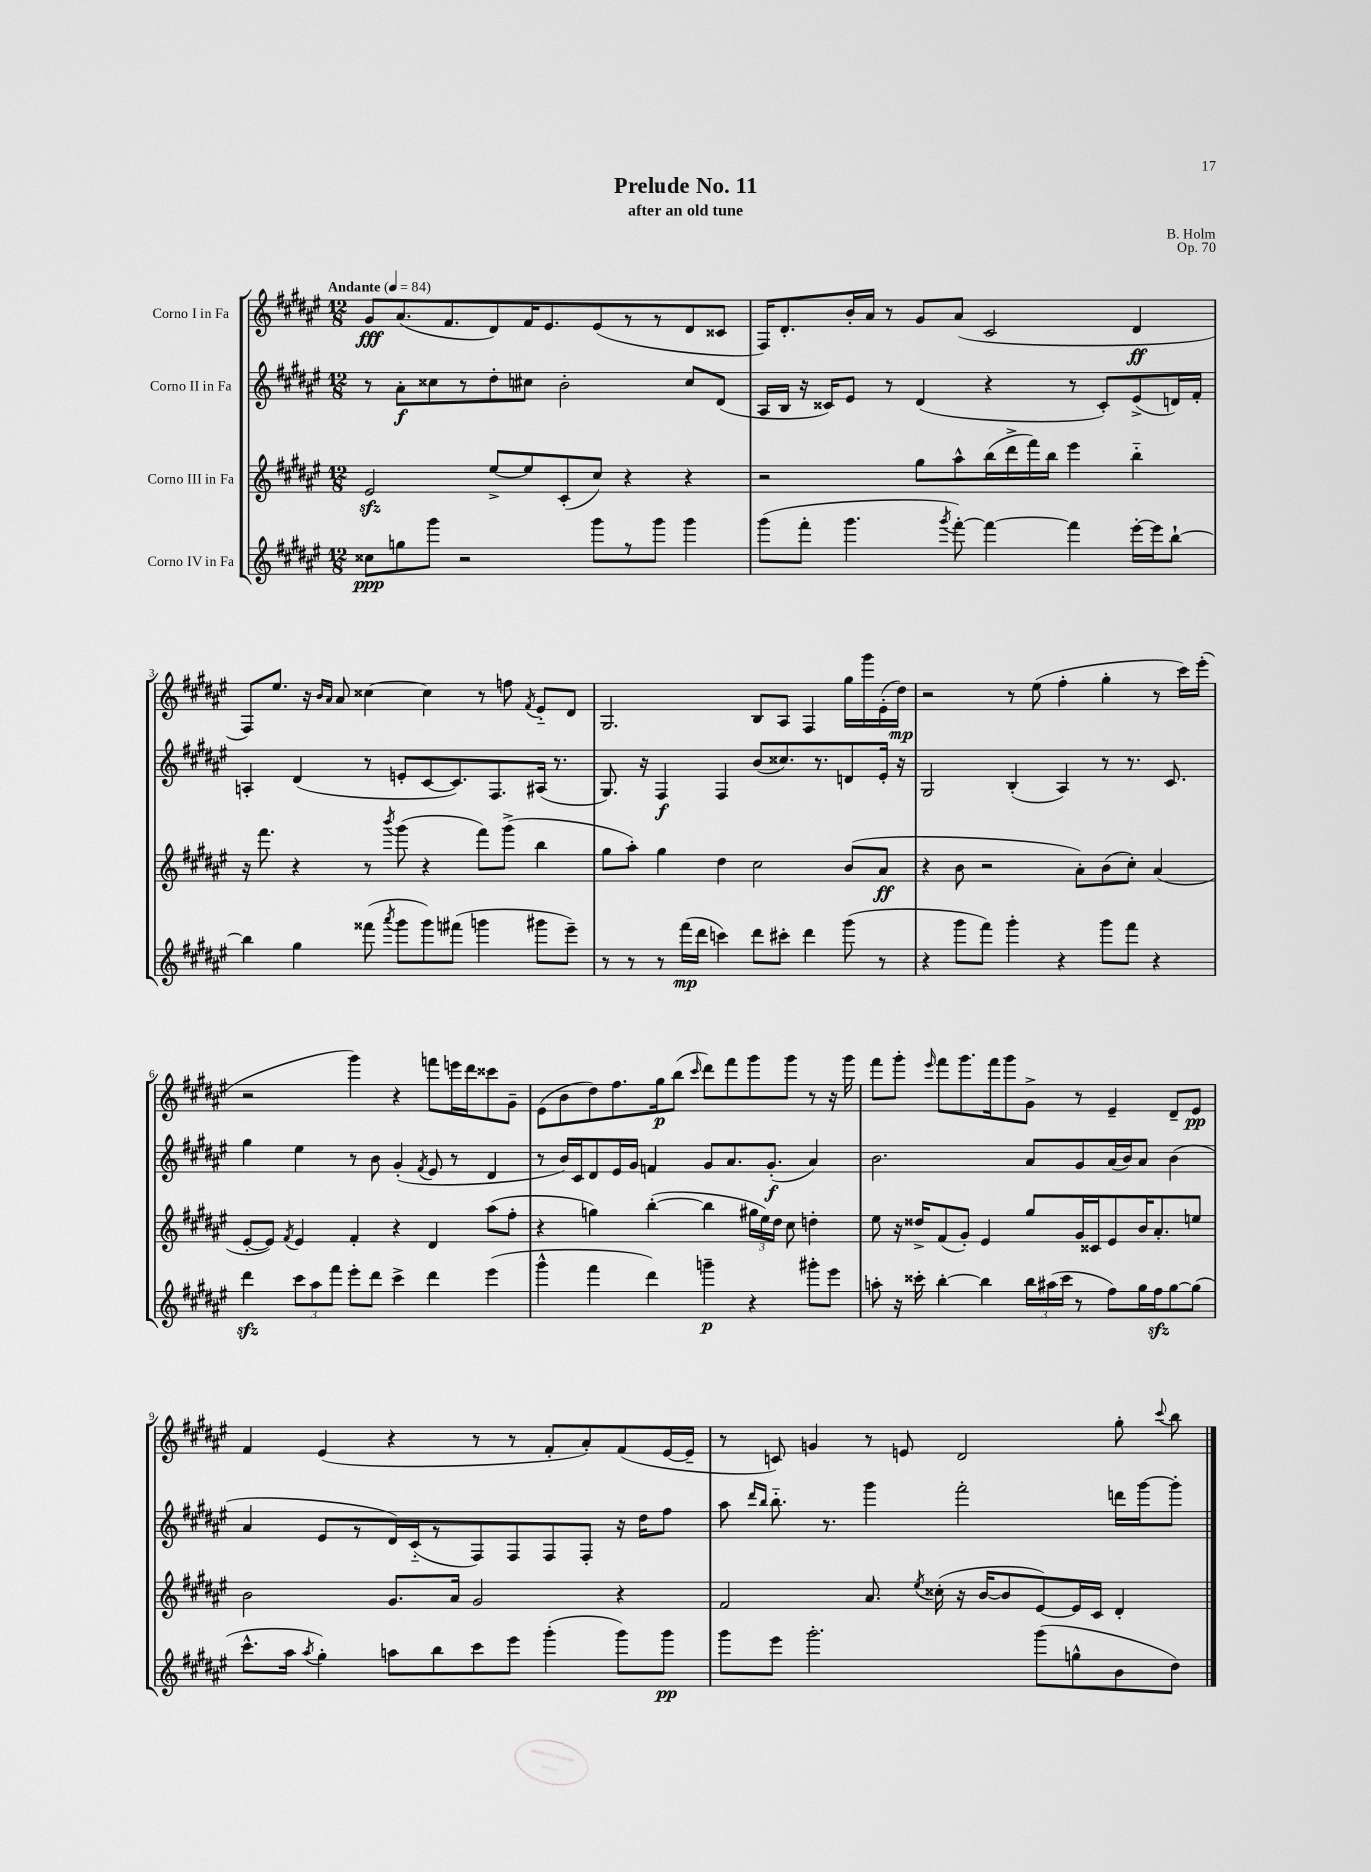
\header { title = "Prelude No. 11" composer = "B. Holm" subtitle = "after an old tune" opus = "Op. 70" }
<<
\new StaffGroup <<
\new Staff = "s0" \with { instrumentName = "Corno I in Fa" } {
    \clef treble \key fis \major \numericTimeSignature \time 12/8 \tempo "Andante" 4 = 84
    \autoBeamOff gis'8[\fff ais'8.( fis'8. dis'8) fis'16 eis'8. eis'8( r8 r8 dis'8 cisis'8] |
    fis16[) dis'8.-. b'16-. ais'16] r8 gis'8[ ais'8]( cis'2 dis'4\ff |
    fis8[) eis''8.] r16 \grace { b'16[ ais'16] } ais'8 cisis''4~ cisis''4 r8 f''8 \acciaccatura { fis'8 } eis'8[-_ dis'8] |
    gis2. b8[ ais8] fis4 gis''16[ gis'''16 eis'16-.( dis''16]\mp) |
    r2 r8 eis''8( fis''4-. gis''4-. r8 cis'''16[) eis'''16]-.( |
    r2 gis'''4) r4 f'''8[ e'''16 dis'''16 cisis'''8 gis'8]-- |
    eis'8[( b'8 dis''8) fis''8. gis''16\p b''8]( \grace { cis'''16 } dis'''8[) fis'''8 gis'''8 gis'''8] r8 r16 gis'''16 |
    fis'''8[ gis'''8]-. \grace { eis'''16 } fis'''8[ gis'''8. fis'''16 gis'''8 gis'8]-> r8 eis'4-- dis'8[-- eis'8]\pp |
    fis'4 eis'4( r4 r8 r8 fis'8[-. ais'8-.) fis'8( eis'16~ eis'16]-- |
    r8 c'8) g'4 r8 e'8 dis'2 gis''8-. \appoggiatura { cis'''8 } b''8 \bar "|." |
}
\new Staff = "s1" \with { instrumentName = "Corno II in Fa" } {
    \clef treble \key fis \major \numericTimeSignature \time 12/8
    \autoBeamOff r8 ais'8[-.\f cisis''8 r8 dis''8-. cis''8] b'2-. cis''8[ dis'8]( |
    ais16[ b16] r16 cisis'16[) eis'8] r8 dis'4( r4 r8 cisis'8[-.) eis'8->( d'16) fis'16]-. |
    a4-. dis'4( r8 e'8[-. cis'8~ cis'8.) fis8. ais16]( r8. |
    gis8.) r16 fis4\f fis4 b'8[( cisis''8.) r8. d'8 eis'16]-. r16 |
    gis2 b4-.( ais4) r8 r8. cis'8. |
    gis''4 eis''4 r8 b'8 gis'4-.( \acciaccatura { fis'8 } eis'8 r8 dis'4 |
    r8 b'16[) cis'16 dis'8 eis'16 gis'16] f'4 gis'8[ ais'8. gis'8.]-.\f( ais'4) |
    b'2. ais'8[ gis'8 ais'16( b'16) ais'8] b'4( |
    ais'4 eis'8[ r8 dis'16) cis'16-_( r8 fis8) fis8 fis8 fis8]-. r16 dis''16[ fis''8] |
    ais''8 \grace { dis'''16[ b''16] } b''8.-_ r8. gis'''4 fis'''2-. d'''16[ gis'''16~ gis'''8]-. \bar "|." |
}
\new Staff = "s2" \with { instrumentName = "Corno III in Fa" } {
    \clef treble \key fis \major \numericTimeSignature \time 12/8
    \autoBeamOff eis'2\sfz eis''8[~-> eis''8 cis'8-.( cis''8]) r4 r4 |
    r2 gis''8[ ais''8-^ b''16( dis'''16-> fis'''16) b''16] eis'''4 b''4-_ |
    r16 fis'''8. r4 r8 \acciaccatura { b'''8 } gis'''8( r4 fis'''8[) gis'''8]->( b''4 |
    gis''8[ ais''8]-.) gis''4 dis''4 cis''2 b'8[( ais'8]\ff |
    r4 b'8 r2 ais'8[-.) b'8( cis''8]-.) ais'4( |
    eis'8[~-. eis'8]) \acciaccatura { fis'8 } eis'4 fis'4-. r4 dis'4 ais''8[( fis''8]-. |
    r4 g''4) b''4~-.( b''4 \tuplet 3/2 { gis''16[ eis''16) dis''16] } cis''8 d''4-. |
    eis''8 r16 disis''16[-> fis'8( gis'8]-.) eis'4 gis''8[ gis'16 cisis'16 eis'8 b'16 ais'8.-. e''8] |
    b'2 gis'8.[ ais'16] gis'2 r4 |
    fis'2 ais'8. \acciaccatura { eis''8 } cisis''16-.( r16 b'16[~ b'8 eis'8~) eis'16 cis'16] dis'4-. \bar "|." |
}
\new Staff = "s3" \with { instrumentName = "Corno IV in Fa" } {
    \clef treble \key fis \major \numericTimeSignature \time 12/8
    \autoBeamOff cisis''8[\ppp g''8 gis'''8] r2 gis'''8[ r8 gis'''8] gis'''4 |
    gis'''8[( fis'''8]-. gis'''4. \acciaccatura { gis'''8 } fis'''8~-.) fis'''4~ fis'''4 eis'''16[~-. eis'''16 b''8]~-! |
    b''4 gis''4 fisis'''8( \acciaccatura { ais'''8 } gis'''8[ gis'''8) fis'''8]( g'''4 gis'''8[ eis'''8]--) |
    r8 r8 r8 fis'''16[\mp( dis'''16] c'''4) dis'''8[ cis'''8]-. dis'''4 gis'''8( r8 |
    r4 gis'''8[ fis'''8]) gis'''4-. r4 gis'''8[ fis'''8] r4 |
    dis'''4\sfz \tuplet 3/2 { cis'''8[ ais''8 fis'''8] } eis'''8[-. dis'''8] cis'''4-> dis'''4 eis'''4( |
    gis'''4-^ fis'''4 dis'''4) g'''4--\p r4 gis'''8[-. eis'''8] |
    a''8-. r16 cisis'''16-. b''4~-. b''4 \tuplet 3/2 { b''16[ ais''16( cisis'''16] } r8 fis''8[) gis''16 fis''16\sfz gis''8~ gis''8]( |
    cis'''8.[-^ ais''16] \acciaccatura { ais''8 } gis''4-.) a''8[ b''8 cis'''8 eis'''8] gis'''4-.( gis'''8[) gis'''8]\pp |
    gis'''8[ eis'''8] gis'''2.-. gis'''8[( g''8-^ b'8 dis''8]) \bar "|." |
}
>>
>>
